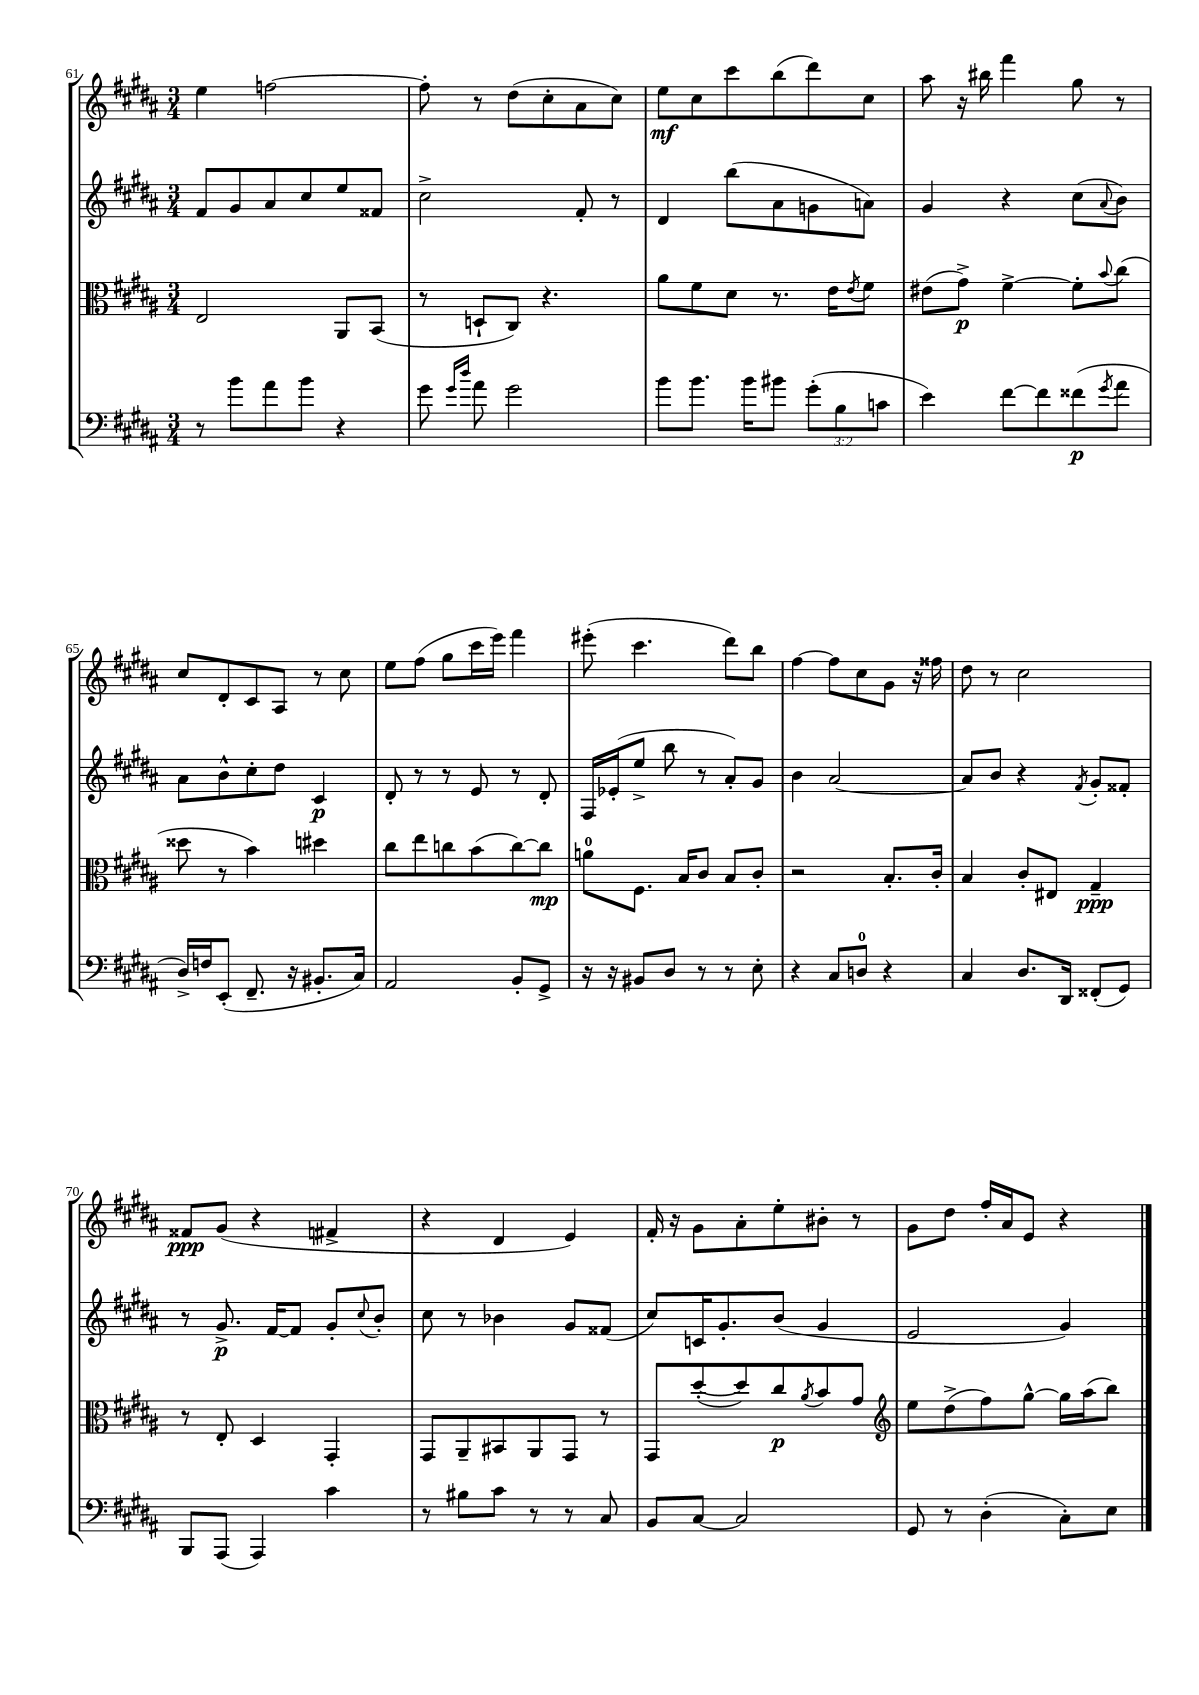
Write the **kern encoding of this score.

**kern	**kern	**kern	**kern
*staff4	*staff3	*staff2	*staff1
*clefF4	*clefC3	*clefG2	*clefG2
*k[f#c#g#d#a#]	*k[f#c#g#d#a#]	*k[f#c#g#d#a#]	*k[f#c#g#d#a#]
*M3/4	*M3/4	*M3/4	*M3/4
8r	2E	8f#	4ee
8b	.	8g#	.
8a#	.	8a#	[2ff
8b	.	8cc#	.
4r	8AA#	8ee	.
.	(8BB	8f##	.
=	=	=	=
8g#	8r	2cc#^	8ff']
16qqg#	.	.	.
16qqdd#	.	.	.
8a#	8D`	.	8r
2g#	8C#)	.	(8dd#
.	4.r	.	8cc#'
.	.	8f#'	8a#
.	.	8r	8cc#)
=	=	=	=
8b	8a#	4d#	8ee
8.b	8f#	.	8cc#
.	8d#	(8bb	8ccc#
16b	.	.	.
8b#	8.r	8a#	(8bb
(12g#'	.	8g	8ddd#)
.	16e	.	.
12B	.	.	.
.	8qe	.	.
.	8f#	8a)	8cc#
12c	.	.	.
=	=	=	=
4e)	(8e#	4g#	8aa#
.	8g#^)	.	16r
.	.	.	16bb#
[8f#	[4f#^	4r	4fff#
8f#]	.	.	.
(8f##	8f#']	(8cc#	8gg#
8qg#	8qqb	8qqa#	.
8a#	(8cc#	8b)	8r
=	=	=	=
16D#^)	8dd##	8a#	8cc#
16F	.	.	.
(8EE'	8r	8b^^	8d#'
8.FF#~	4b)	8cc#'	8c#
.	.	8dd#	8A#
16r	.	.	.
8.BB#'	4dd#	4c#	8r
.	.	.	8cc#
16C#)	.	.	.
=	=	=	=
2AA#	8cc#	8d#'	8ee
.	8ee	8r	(8ff#
.	8cc	8r	8gg#
.	(8b	8e	16ccc#
.	.	.	16eee)
8BB'	[8cc)	8r	4fff#
8GG#^	8cc]	8d#'	.
=	=	=	=
16r	8a	16F#	(8eee#'
16r	.	(16e-'	.
8BB#	8.F#	8ee^	4.ccc#
8D#	.	8bb	.
.	16B	.	.
8r	8c#	8r	.
8r	8B	8a#')	8ddd#)
8E'	8c#'	8g#	8bb
=	=	=	=
4r	2r	4b	[4ff#
8C#	.	[2a#	8ff#]
8D	.	.	8cc#
4r	8.B'	.	8g#
.	.	.	16r
.	16c#'	.	16ff##
=	=	=	=
4C#	4B	8a#]	8dd#
.	.	8b	8r
8.D#	8c#'	4r	2cc#
.	8E#	.	.
16DD#	.	.	.
.	.	8qf#	.
(8FF##'	4G#~	8g#'	.
8GG#)	.	8f##'	.
=	=	=	=
8BBB	8r	8r	8f##
(8AAA#	8E'	8.g#^	(8g#
4AAA#)	4D#	.	4r
.	.	[16f#	.
.	.	8f#]	.
4c#	4GG#'	8g#'	4f#^
.	.	8qqcc#	.
.	.	8b'	.
=	=	=	=
8r	8GG#	8cc#	4r
8B#	8AA#~	8r	.
8c#	8BB#	4b-	4d#
8r	8AA#	.	.
8r	8GG#	8g#	4e)
8C#	8r	(8f##	.
=	=	=	=
8BB	8GG#	8cc#)	16f#'
.	.	.	16r
[8C#	([8dd#'	16c	8g#
.	.	8.g#'	.
2C#]	8dd#])	.	8a#'
.	8cc#	(8b	8ee'
.	8qa#	.	.
.	8b	4g#	8b#'
.	8g#	.	8r
=	=	=	=
*	*clefG2	*	*
8GG#	8ee	2e	8g#
8r	(8dd#^	.	8dd#
(4D#'	8ff#)	.	16ff#'
.	.	.	16a#
.	[8gg#^^	.	8e
8C#')	16gg#]	4g#)	4r
.	(16aa#	.	.
8E	8bb)	.	.
==	==	==	==
*-	*-	*-	*-
